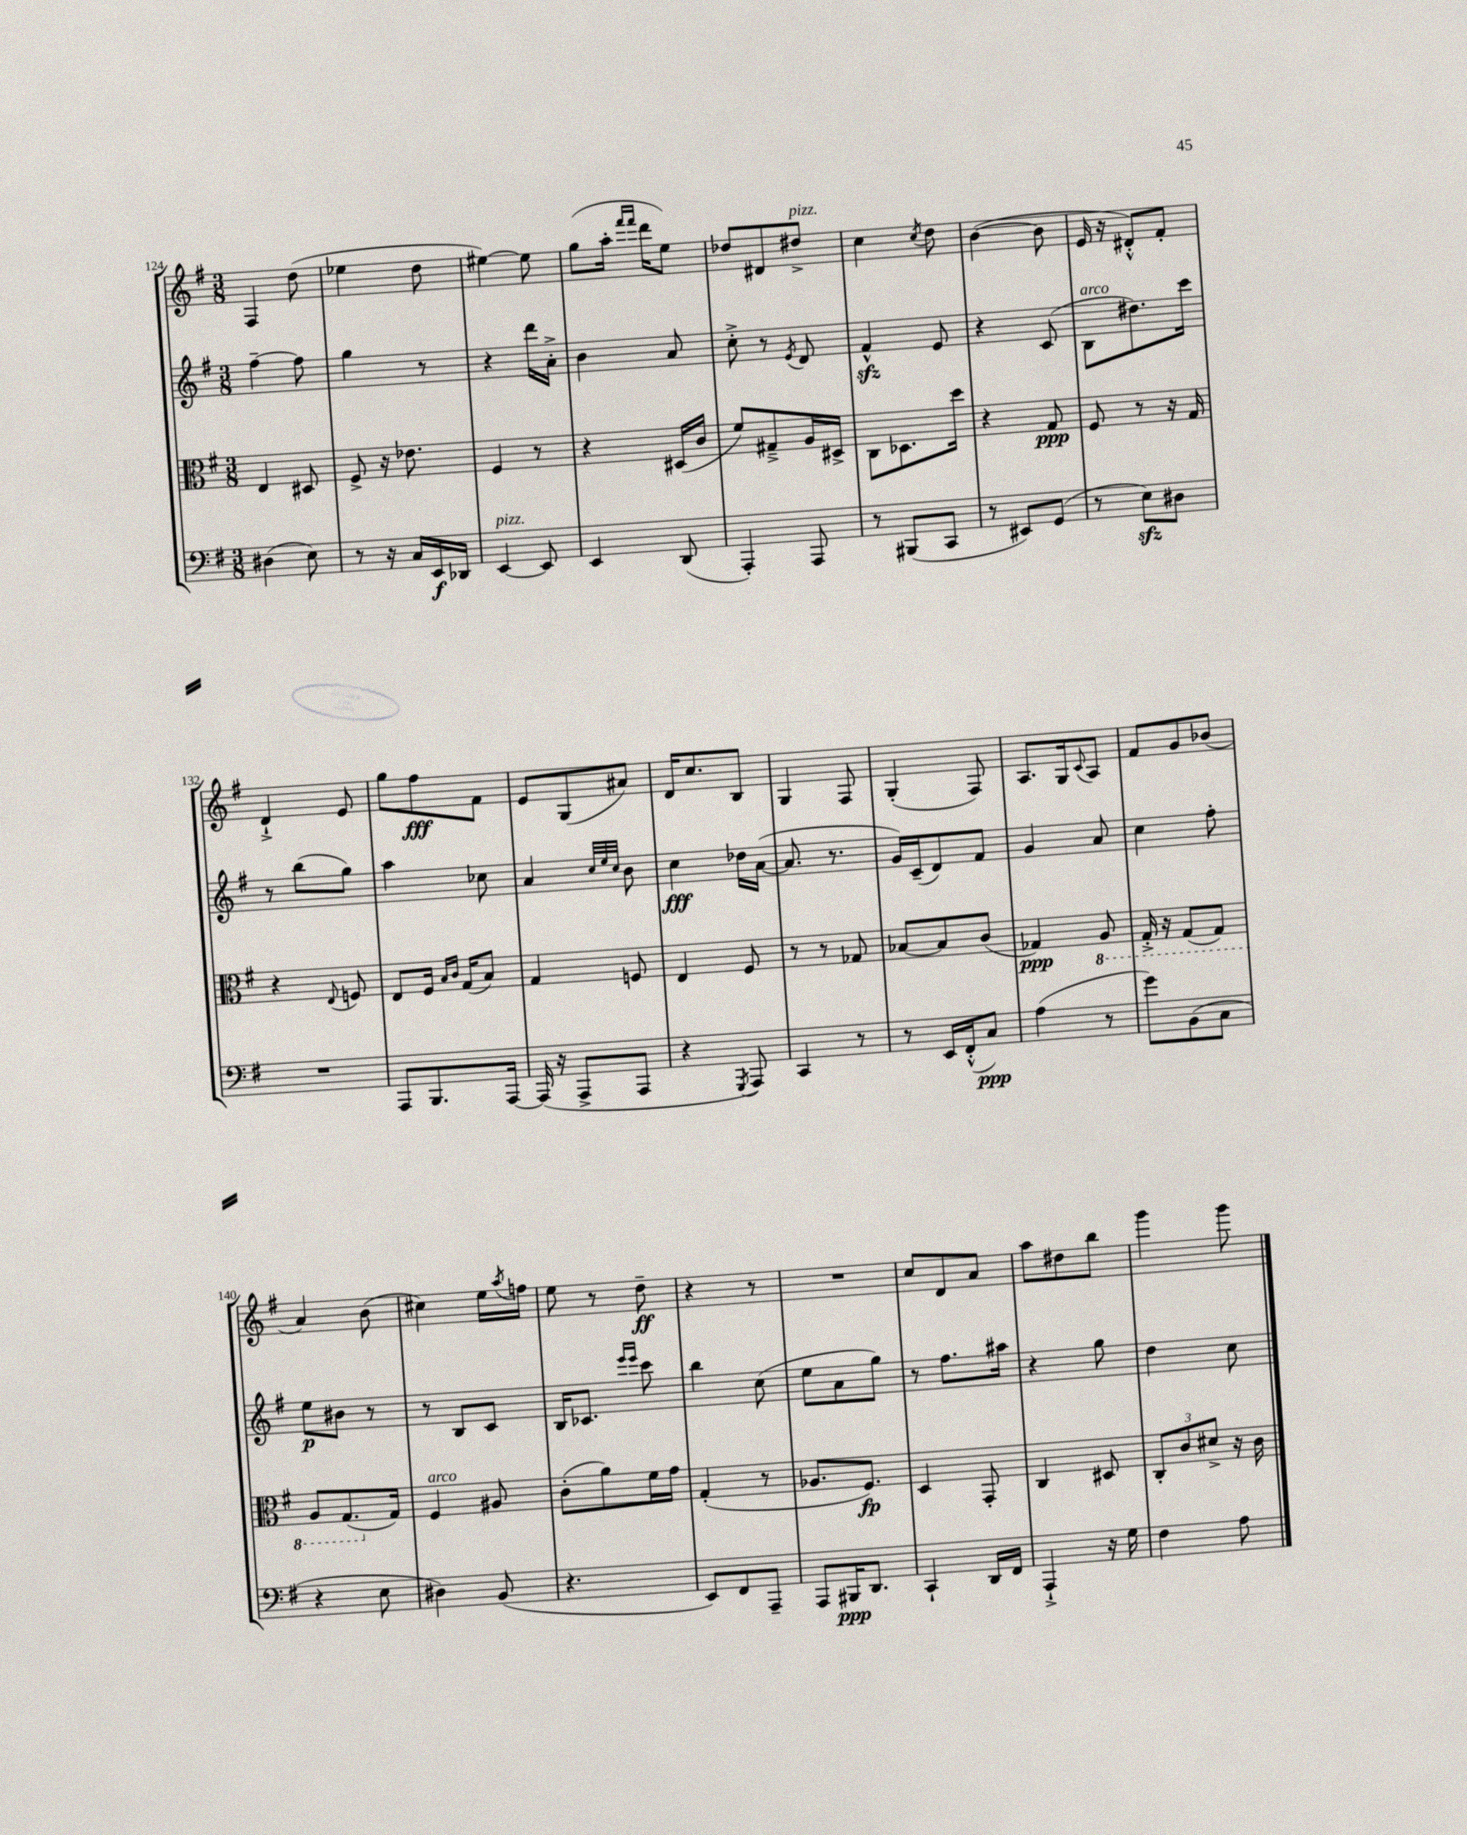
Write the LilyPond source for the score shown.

<<
\new StaffGroup <<
\new Staff = "s0" {
    \clef treble \key g \major \numericTimeSignature \time 3/8
    fis4 d''8( |
    ees''4 d''8 |
    eis''4~) eis''8 |
    g''8( a''16-. \grace { fis'''16 fis'''16 } d'''16 e''8) |
    des''8 dis'8 dis''8->^\markup { \italic "pizz." } |
    c''4 \acciaccatura { c''8 } d''8 |
    b'4~( b'8 |
    e'16 r16 dis'8-.-^) fis'8-. |
    d'4-!-> e'8 |
    g''8 fis''8\fff fis'8 |
    e'8 g8( ais'8) |
    d'16 c''8. b8 |
    g4 fis8 |
    g4-.( fis8) |
    a8. g16 \appoggiatura { c'8 } a8 |
    fis'8 g'8 bes'8( |
    a'4) b'8( |
    cis''4) e''16 \acciaccatura { a''8 } f''16 |
    e''8 r8 d''8--\ff |
    r4 r8 |
    R4. |
    c''8 d'8 a'8 |
    a''8 dis''8 b''8 |
    g'''4 g'''8 \bar "|." |
}
\new Staff = "s1" {
    \clef treble \key g \major \numericTimeSignature \time 3/8
    fis''4~-- fis''8 |
    g''4 r8 |
    r4 d'''16 a'16-.-> |
    b'4 a'8 |
    c''8-.-> r8 \acciaccatura { e'8 } d'8 |
    fis'4-^\sfz e'8 |
    r4 c'8( |
    b8^\markup { \italic "arco" } dis''8.) c'''16 |
    r8 b''8( g''8) |
    a''4 ces''8 |
    a'4 \grace { c''32 e''32 c''32 } b'8 |
    c''4\fff des''16 a'16~( |
    a'8. r8. |
    g'16) c'16--( d'8) fis'8 |
    g'4 a'8 |
    c''4 fis''8-. |
    e''8\p bis'8 r8 |
    r8 b8 c'8 |
    b16 ces'8. \grace { e'''16 e'''16 } c'''8 |
    b''4 c''8( |
    e''8 a'8 g''8) |
    r8 fis''8. ais''16 |
    r4 g''8 |
    d''4 c''8 \bar "|." |
}
\new Staff = "s2" {
    \clef alto \key g \major \numericTimeSignature \time 3/8
    e4 dis8 |
    fis8-> r16 ees'8. |
    fis4 r8 |
    r4 dis16( c'16 |
    fis'8) gis8---> a16 dis16-> |
    c8 des8. d''16 |
    r4 g8\ppp |
    fis8 r8 r16 g16 |
    r4 \appoggiatura { e8 } f8 |
    e8 fis16 \grace { b16 c'16 } g16( b8) |
    g4 f8 |
    e4 fis8 |
    r8 r8 ges8 |
    bes8~ bes8 c'8( |
    ges4\ppp) \ottava #-1 a,8 |
    g,16-.-> r16 g,8( g,8) |
    a,8 g,8.( \ottava #0 g16) |
    fis4^\markup { \italic "arco" } ais8 |
    c'8-.( a'8) fis'16 g'16 |
    g4-.( r8 |
    aes8. fis8.\fp) |
    d4 g,8-. |
    c4 dis8 |
    \tuplet 3/2 { c8-. c'8 dis'8-> } r16 c'16 \bar "|." |
}
\new Staff = "s3" {
    \clef bass \key g \major \numericTimeSignature \time 3/8
    dis4( e8) |
    r8 r16 c16 e,16\f des,16 |
    e,4~^\markup { \italic "pizz." } e,8 |
    e,4 d,8( |
    a,,4-.) a,,8 |
    r8 bis,,8( c,8 |
    r8 eis,8) g,8( |
    r8 e8\sfz) dis8 |
    R4. |
    a,,8 b,,8. a,,16~ |
    a,,16( r16 a,,8-> a,,8 |
    r4 \acciaccatura { g,,8 } a,,8) |
    c,4 r8 |
    r8 e,16 fis,16-.-^( c8\ppp) |
    a4( r8 |
    g'8) b,8( c8 |
    r4 e8 |
    dis4) b,8( |
    r4. |
    e,8) fis,8 a,,8-- |
    a,,8 bis,,16\ppp d,8. |
    c,4-! d,16 fis,16 |
    a,,4-!-> r16 g16 |
    fis4 a8 \bar "|." |
}
>>
>>
\layout { \context { \Score currentBarNumber = #124 } }
